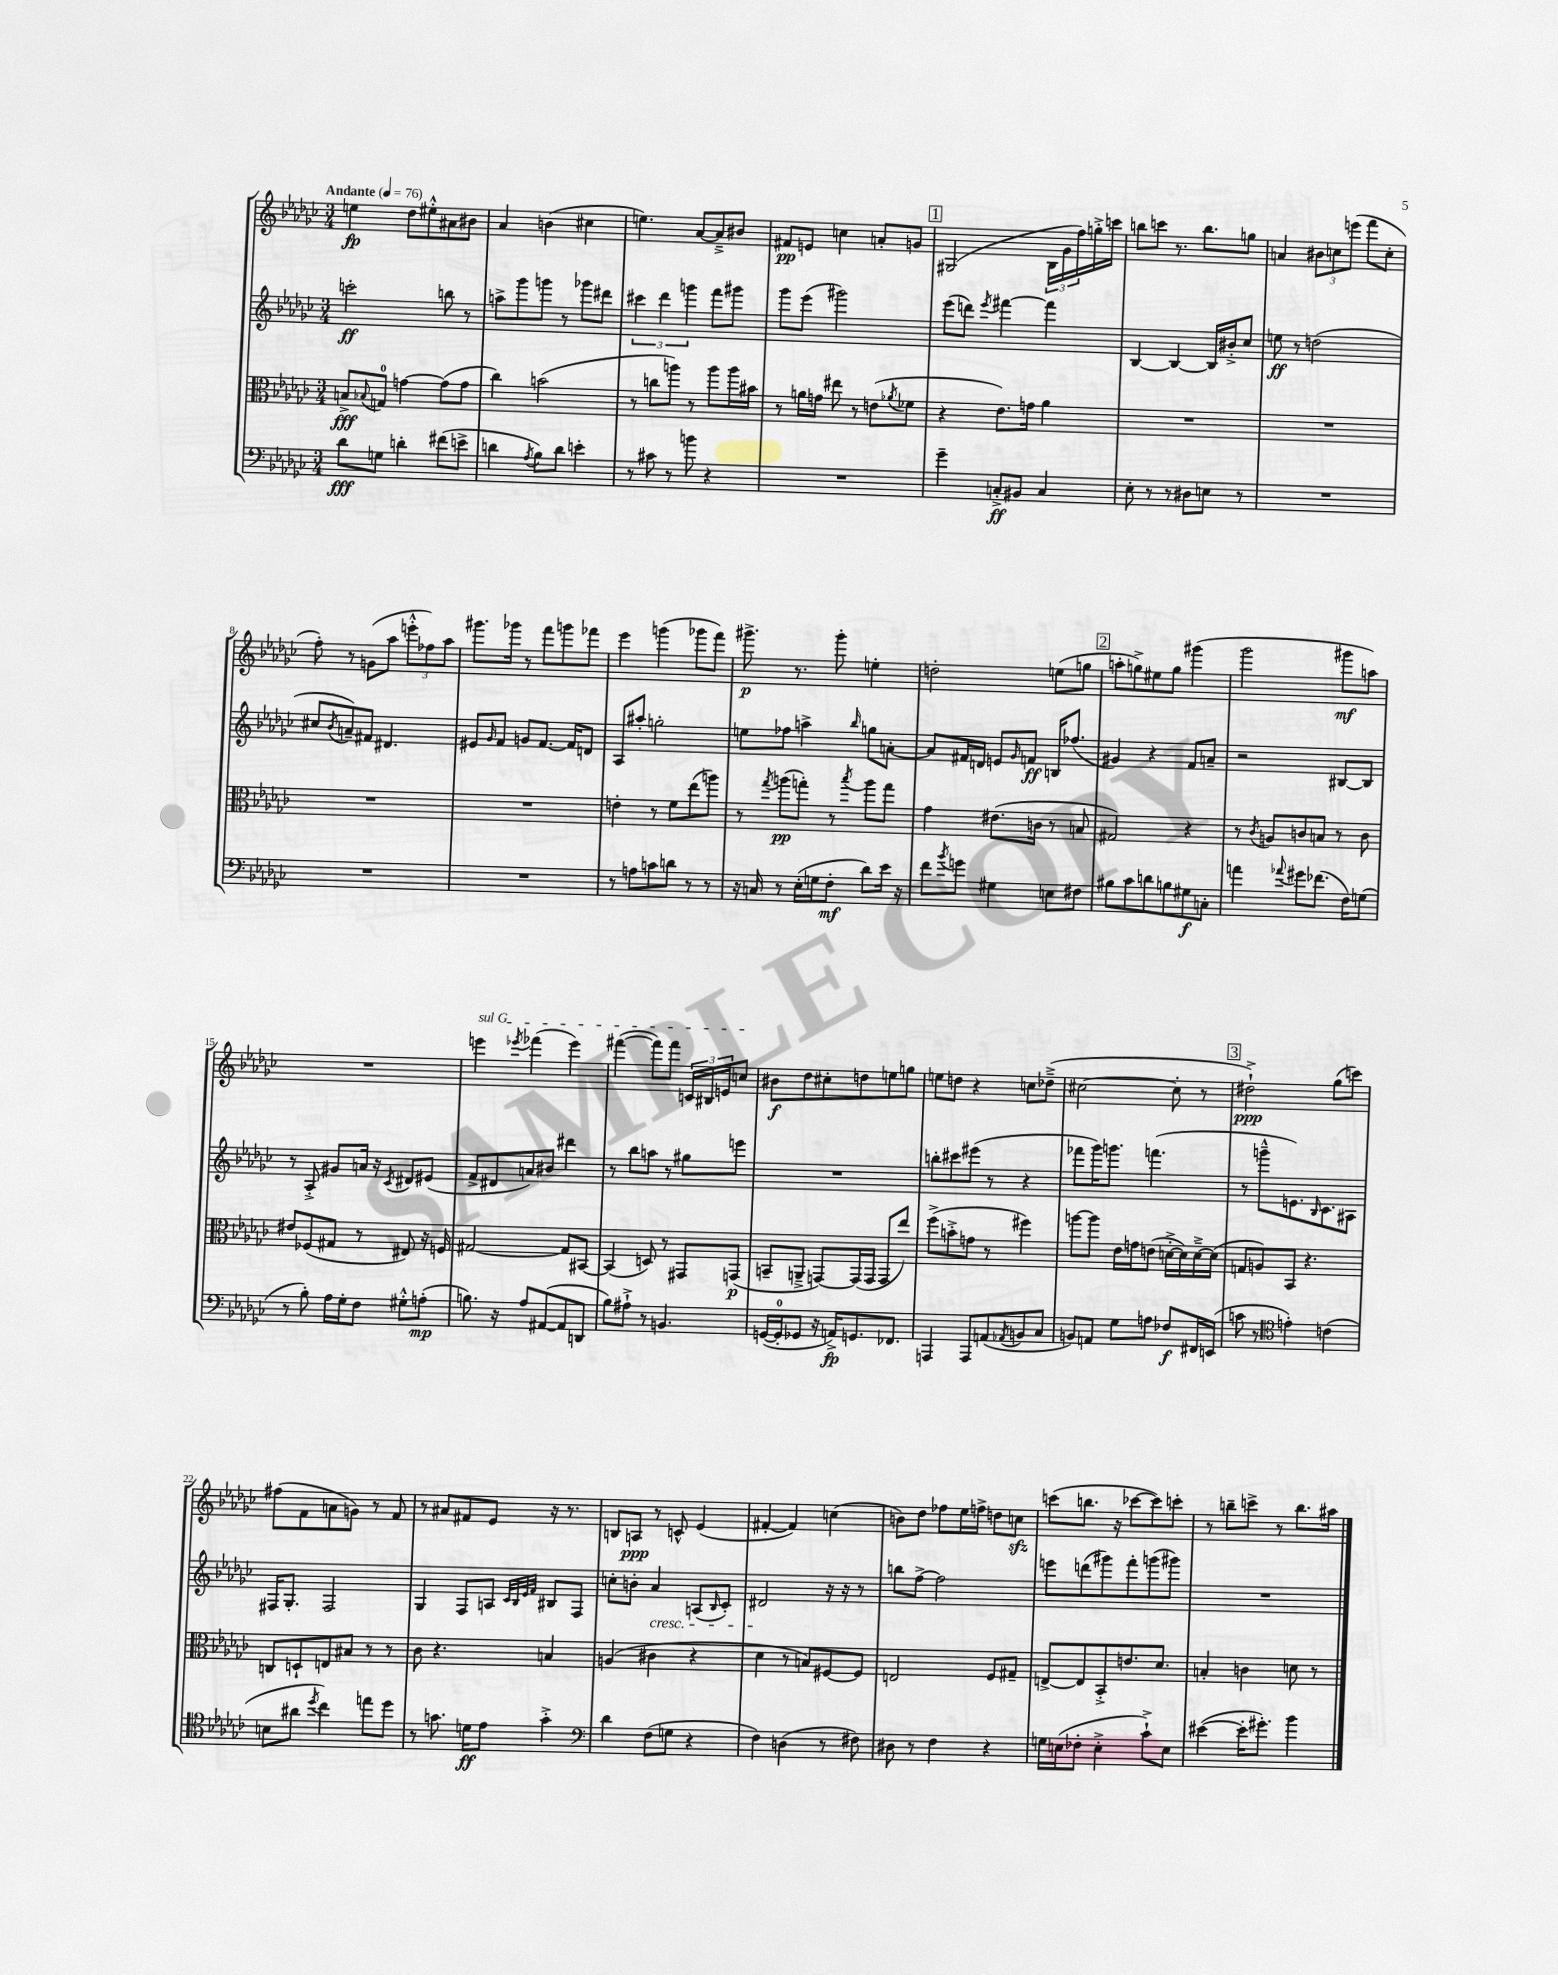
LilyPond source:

<<
\new StaffGroup <<
\new Staff = "s0" {
    \clef treble \key ges \major \numericTimeSignature \time 3/4 \tempo "Andante" 4 = 76
    e''4\fp des''8 eis''8-.-^ ais'8 bis'8 |
    aes'4 b'4( cis''4 |
    e''4.) aes'8~ aes'8---> bis'8 |
    fis'8\pp e'8 c''4 a'8-. g'8 |
    \mark \markup { \box "1" } gis2( \tuplet 3/2 { bes16 ges'16 f''16) } g''16-.-> c'''16 |
    b''8 c'''8 r8. b''8. g''8 |
    a'4 \tuplet 3/2 { bis'8 c''8 e'''8( } f'''8 c''8-. |
    f''8-.) r8 g'8( aes''8 \tuplet 3/2 { e'''8-.-^ fes''8) aes''8 } |
    gis'''8. ges'''16 r8 f'''8 g'''8 fes'''8 |
    ees'''4 g'''4( ges'''8 f'''8) |
    gis'''8.->\p r8. gis'''8-. e''4-. |
    d''2-. e''8( g''8 |
    \mark \markup { \box "2" } a''8-. g''8->) eis''8 g''8 gis'''4( |
    ges'''2 gis'''8\mf a''8) |
    R2. |
    \once \override TextSpanner.bound-details.left.text = \markup { \italic "sul G" } e'''4\startTextSpan \acciaccatura { ees'''8 } fes'''4( ees'''4) |
    fis'''4~( fis'''8) fis'''8 \tuplet 3/2 { c'16 bis16 e'16 } c''8\stopTextSpan |
    bis'8\f des''8 cis''8-. d''8 e''8 g''8 |
    e''8 d''8 r4 c''8 des''8--->( |
    cis''2~ cis''8-. r8 |
    \mark \markup { \box "3" } dis''2-!->\ppp) ges''8( c'''8) |
    fis''8( f'8 a'8 g'8) r8 f'8 |
    r8 ais'8 fis'8 ees'8 r16 r8. |
    b8 a8\ppp r8 c'8-^ ees'4( |
    fis'4~-. fis'4) c''4( |
    b'8) des''8 fes''8 ees''16 f''16-> d''8 c''8\sfz |
    c'''8( b''8. r16 ces'''8~ ces'''8) c'''8-. |
    r8 b''8-- c'''8-> r8 b''8. ais''16 \bar "|." |
}
\new Staff = "s1" {
    \clef treble \key ges \major \numericTimeSignature \time 3/4
    c'''2-.\ff b''8 r8 |
    a''8-> ges'''8 g'''8 r8 ges'''8 dis'''8 |
    \tuplet 3/2 { cis'''4 des'''4 g'''4 } f'''8 gis'''8 |
    ges'''8 ees'''8( gis'''2) |
    \mark \markup { \box "1" } ees'''8( d'''8) \acciaccatura { ees'''8 } fis'''4~ fis'''4 |
    bes4~ bes4~ bes16 bis'16-.-> ces''8 |
    e''8\ff r8 d''2( |
    cis''8 \acciaccatura { bes'8 } a'8--) fis'8 dis'4. |
    eis'8 \grace { ges'16 } f'8 g'8 f'8.~ f'16 d'8 |
    aes8 ais''8-. g''2-. |
    e''8 fes''8 a''4-> \grace { bes''16 } g''8 a'8~-. |
    a'8 fis'16 d'16 e'8 \grace { ges'16 } f'8\ff b16 fes''8.( |
    \mark \markup { \box "2" } gis'4) r4 f'8 a'8-- |
    r2 bis8~ bis8 |
    r8 aes8-.-> gis'8 a'16 r16 \acciaccatura { ces'8 } dis'8 eis'8( |
    f'8-> dis'8 a'8) bis'8 dis'''4 |
    r8 bes''8 a''8 r8 gis''8 e'''8 |
    R2. |
    b''8-. cis'''8 eis'''8( r8 r4 |
    fes'''8 ges'''16) g'''8. f'''4.( |
    \mark \markup { \box "3" } r8 g'''8---^ e'8.) \grace { bes16 } ces'8. ais8 |
    fis16 ges8.-. fis2 |
    ges4 f8 a8 \grace { ces'32 bes32 ees'32 f'32 } bis8 f8 |
    c''8-. b'8-. aes'4\cresc a8( \grace { bes16 } ces'8-.) |
    dis'2\! r16 r16 r8 |
    b''8 f''8~-> f''2 |
    e'''8 d'''8( gis'''8) f'''8-. g'''8( gis'''8) |
    R2. \bar "|." |
}
\new Staff = "s2" {
    \clef alto \key ges \major \numericTimeSignature \time 3/4
    b8->\fff \appoggiatura { bes8 } g8-0 g'4~ g'8( g'8 |
    ces''4) b'2( |
    r8 c''8 a''8) r8 a''8 a''16 bis'16 |
    r8 a'16 g'16 eis''8 r8 e'8( \acciaccatura { aes'8 } fes'8 |
    \mark \markup { \box "1" } r4 ees'8.) g'16 aes'4 |
    R2. |
    R2. |
    R2. |
    R2. |
    e'4-. r8 f'8 ees''8( a''8) |
    r8 \acciaccatura { ges''8 } a''8\pp( g''8-.) r8 \acciaccatura { bes''8 } a''8 g''8 |
    ges'4 eis'8.( c'16 r8 b8 |
    \mark \markup { \box "2" } gis2) r4 |
    r8 \acciaccatura { ces'8 } a8 c'8 b8 r8 c'8 |
    eis'8 fes8( gis8 r8 eis8) r16 f16 |
    gis2~ gis8 bis,8~ |
    bis,4( d8) r8 gis,8 g,8\p( |
    b,8-- a,8---> g,8~) g,16( g,16 g,8 ees''8) |
    f''8->( b'8-.-> g'8 r8 fis''4) |
    a''8~ a''8 ees'16 g'16 e'8( d'16~-.-> d'16) d'16~---> d'16( |
    \mark \markup { \box "3" } g8 a8) bes,8 r4. |
    c8 d8-! e8 bis8 r8 r8 |
    ces'8 r4. b4 |
    a4( cis'4 r4 |
    des'4 r8 b8) fis8~ fis8 |
    e2 f8 gis8-- |
    e8~-> e8 bes,8-.-> e'8. des'8. |
    b4-. c'4 d'8 r8 \bar "|." |
}
\new Staff = "s3" {
    \clef bass \key ges \major \numericTimeSignature \time 3/4
    des'8\fff g8 d'4-. fis'8( e'8-> |
    d'4 \acciaccatura { aes8 } bes8) d'8 e'4-. |
    r8 cis'8 r8 b'8 r4 |
    R2. |
    \mark \markup { \box "1" } ges'4-- c8-.->\ff bis,8 c4 |
    ees8-. r8 r8 dis8 e8 r8 |
    R2. |
    R2. |
    R2. |
    r8 a8 c'8 d'8 r8 r8 |
    r16 c16 r8 ees16-.( g16 f8-.\mf des'8) ees'16 r16 |
    f'8 \acciaccatura { bes'8 } g'8 gis4 e8 fis8 |
    \mark \markup { \box "2" } bis8 ces'8 d'8 b8 gis8\f c8-. |
    a'4 \appoggiatura { aes'8 } gis'8 fes'8.( f16) g8( |
    r8 bes8-.) aes16 ges16-. f8 gis8-.-^ a8-.\mp( |
    b8.) r16 aes8 ais,8~( ais,8 d,8 |
    bes8) ais8-!-> r8 b,4. |
    g,16~( g,16-0-. ges,8 r16 a,16->\fp) g,8. fes,8. |
    a,,4 a,,8 a,8( \acciaccatura { aes,8 } b,8 ces8 |
    b,8) a,8 ges8 a8 fes8\f fis,16 e,16( |
    \mark \markup { \box "3" } c'8 r8 \clef tenor e'4-.) c'4( |
    b8 ais'8 \acciaccatura { des''8 } ces''4) e''8 des''8 |
    r8 g'8. d'16\ff ees'8 g'4-.-> |
    \clef bass des'4 f8( g8 r4 |
    f4) d4( r8 fis8) |
    dis8 r8 f4 r4 |
    g16 e16( fes8-. e4-.-> ces'8-!->) e8 |
    eis'4~( eis'16-. gis'8.-.) bes'4 \bar "|." |
}
>>
>>
